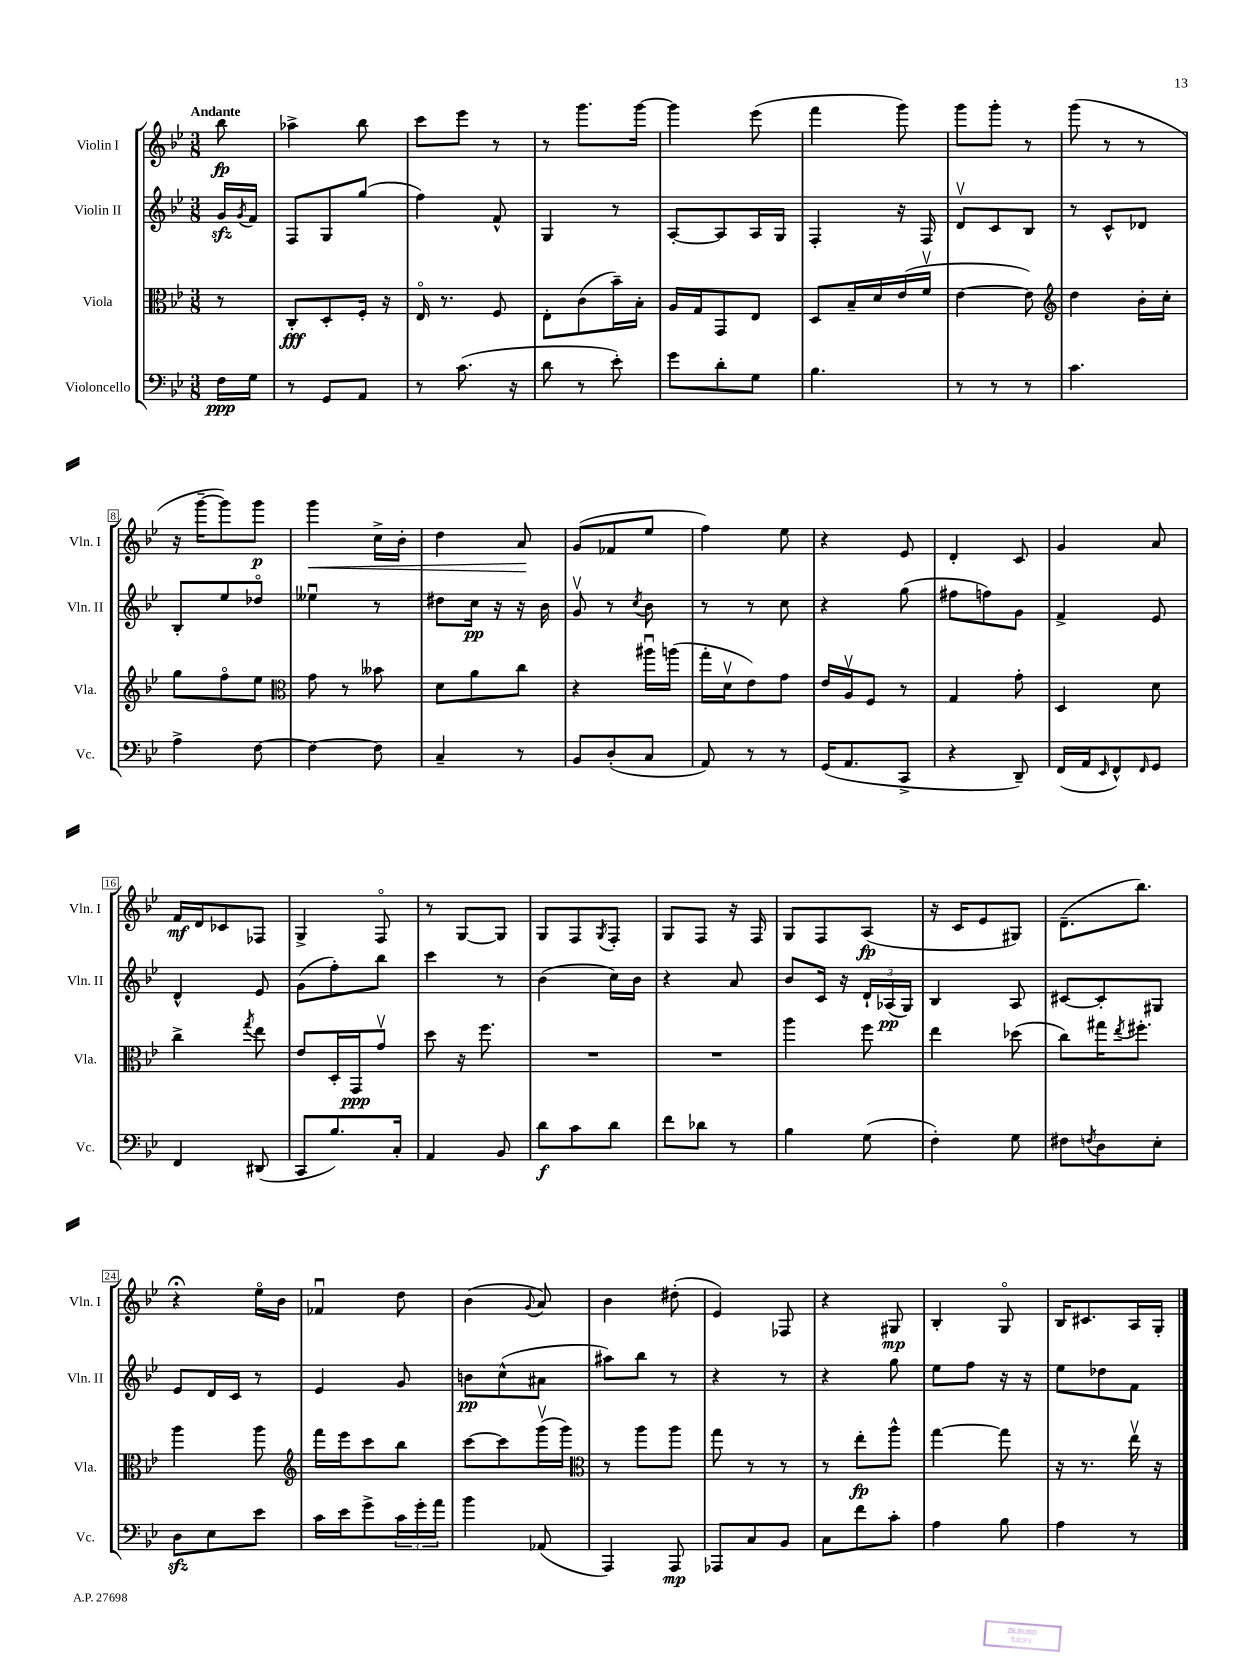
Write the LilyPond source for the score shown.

<<
\new StaffGroup <<
\new Staff = "s0" \with { instrumentName = "Violin I" shortInstrumentName = "Vln. I" } {
    \clef treble \key bes \major \numericTimeSignature \time 3/8 \partial 8 \tempo "Andante"
    bes''8\fp |
    aes''4-> bes''8 |
    c'''8 ees'''8 r8 |
    r8 g'''8. g'''16~ |
    g'''4 ees'''8( |
    f'''4 g'''8) |
    g'''8 g'''8-. r8 |
    g'''8( r8 r8 |
    r16 g'''16~-- g'''8) g'''8\p |
    g'''4\< c''16-> bes'16-. |
    d''4 a'8\! |
    g'8( fes'8 ees''8 |
    f''4) ees''8 |
    r4 ees'8 |
    d'4-. c'8 |
    g'4 a'8 |
    f'16\mf d'16 ces'8 fes8 |
    g4-> f8\flageolet |
    r8 g8~ g8 |
    g8 f8 \acciaccatura { g8 } f8-. |
    g8 f8 r16 f16 |
    g8 f8 a8\fp( |
    r16 c'16 ees'8 gis8) |
    d'8.--( bes''8.) |
    r4\fermata ees''16\flageolet bes'16 |
    fes'4\downbow d''8 |
    bes'4( \appoggiatura { g'8 } a'8) |
    bes'4 dis''8-.( |
    ees'4) fes8 |
    r4 gis8\mp |
    bes4-. g8\flageolet |
    bes16 cis'8. a16 g16-. \bar "|." |
}
\new Staff = "s1" \with { instrumentName = "Violin II" shortInstrumentName = "Vln. II" } {
    \clef treble \key bes \major \numericTimeSignature \time 3/8 \partial 8
    g'16\sfz \acciaccatura { g'8 } f'16 |
    f8 g8 g''8( |
    f''4) f'8-^ |
    g4 r8 |
    a8~-. a8 a16 g16 |
    f4-. r16 f16 |
    d'8\upbow c'8 bes8 |
    r8 c'8-^ des'8 |
    bes8-. ees''8 des''8\flageolet |
    eeses''4\downbow r8 |
    dis''8 c''16\pp r16 r16 bes'16 |
    g'8\upbow r8 \acciaccatura { c''8 } bes'8 |
    r8 r8 c''8 |
    r4 g''8( |
    fis''8 f''8) g'8 |
    f'4-> ees'8 |
    d'4-^ ees'8 |
    g'8( f''8-.) bes''8 |
    c'''4 r8 |
    bes'4( c''16) bes'16 |
    r4 a'8 |
    bes'8 c'16 r16 \tuplet 3/2 { d'16-! aes16\pp( g16) } |
    bes4 a8 |
    cis'8~ cis'8-. gis8 |
    ees'8 d'16 c'16 r8 |
    ees'4 g'8 |
    b'8\pp c''8-^( ais'8 |
    ais''8) bes''8 r8 |
    r4 r8 |
    r4 g''8 |
    ees''8 f''8 r16 r16 |
    ees''8 des''8 f'8 \bar "|." |
}
\new Staff = "s2" \with { instrumentName = "Viola" shortInstrumentName = "Vla." } {
    \clef alto \key bes \major \numericTimeSignature \time 3/8 \partial 8
    r8 |
    c8-.\fff d8-. f16-. r16 |
    ees16\flageolet r8. f8 |
    ees8-. c'8( bes'16--) bes16-. |
    a16 g16 g,8 ees8 |
    d8 bes16-- d'16 ees'16( f'16\upbow |
    ees'4~ ees'8) |
    \clef treble d''4 bes'16-. c''16-. |
    g''8 f''8\flageolet ees''8 |
    \clef alto g'8 r8 beses'8 |
    d'8 a'8 c''8 |
    r4 ais''16\downbow a''16( |
    g''16-. d'16\upbow ees'8) g'8 |
    ees'16 a16\upbow f8 r8 |
    g4 g'8-. |
    d4 d'8 |
    c''4-> \acciaccatura { g''8 } ees''8 |
    ees'8 d16-. g,16\ppp g'8\upbow |
    d''8 r16 f''8. |
    R4. |
    R4. |
    a''4 f''8 |
    ees''4 des''8( |
    c''8) gis''16 \acciaccatura { ees''8 } fis''8.-. |
    a''4 a''8 |
    \clef treble f'''16 ees'''16 c'''8 bes''8 |
    c'''8~ c'''8 g'''16\upbow( g'''16) |
    \clef alto r8 a''8 a''8 |
    g''8 r8 r8 |
    r8 ees''8-.\fp a''8-^ |
    g''4~ g''8 |
    r16 r8. ees''16\upbow r16 \bar "|." |
}
\new Staff = "s3" \with { instrumentName = "Violoncello" shortInstrumentName = "Vc." } {
    \clef bass \key bes \major \numericTimeSignature \time 3/8 \partial 8
    f16\ppp g16 |
    r8 g,8 a,8 |
    r8 c'8.( r16 |
    d'8 r8 ees'8-.) |
    g'8 d'8-. g8 |
    bes4. |
    r8 r8 r8 |
    c'4. |
    a4-> f8~ |
    f4~ f8 |
    c4-- r8 |
    bes,8 d8-.( c8 |
    a,8) r8 r8 |
    g,16( a,8. c,8-> |
    r4 d,8--) |
    f,16( a,16 \grace { ees,16 } f,8-^) \grace { f,16 } g,8 |
    f,4 dis,8( |
    c,8 bes8.) c16-. |
    a,4 bes,8 |
    d'8\f c'8 d'8 |
    f'8 des'8 r8 |
    bes4 g8( |
    f4-.) g8 |
    fis8 \acciaccatura { f8 } d8 ees8-. |
    d8\sfz ees8 ees'8 |
    c'16 ees'16 g'8-> \tuplet 3/2 { c'16 g'16-. a'16 } |
    bes'4 aes,8( |
    a,,4) a,,8\mp |
    aes,,8 c8 bes,8 |
    c8 f'8 c'8-. |
    a4 bes8 |
    a4 r8 \bar "|." |
}
>>
>>
\layout { \context { \Score \override BarNumber.stencil = #(make-stencil-boxer 0.1 0.3 ly:text-interface::print) } }
